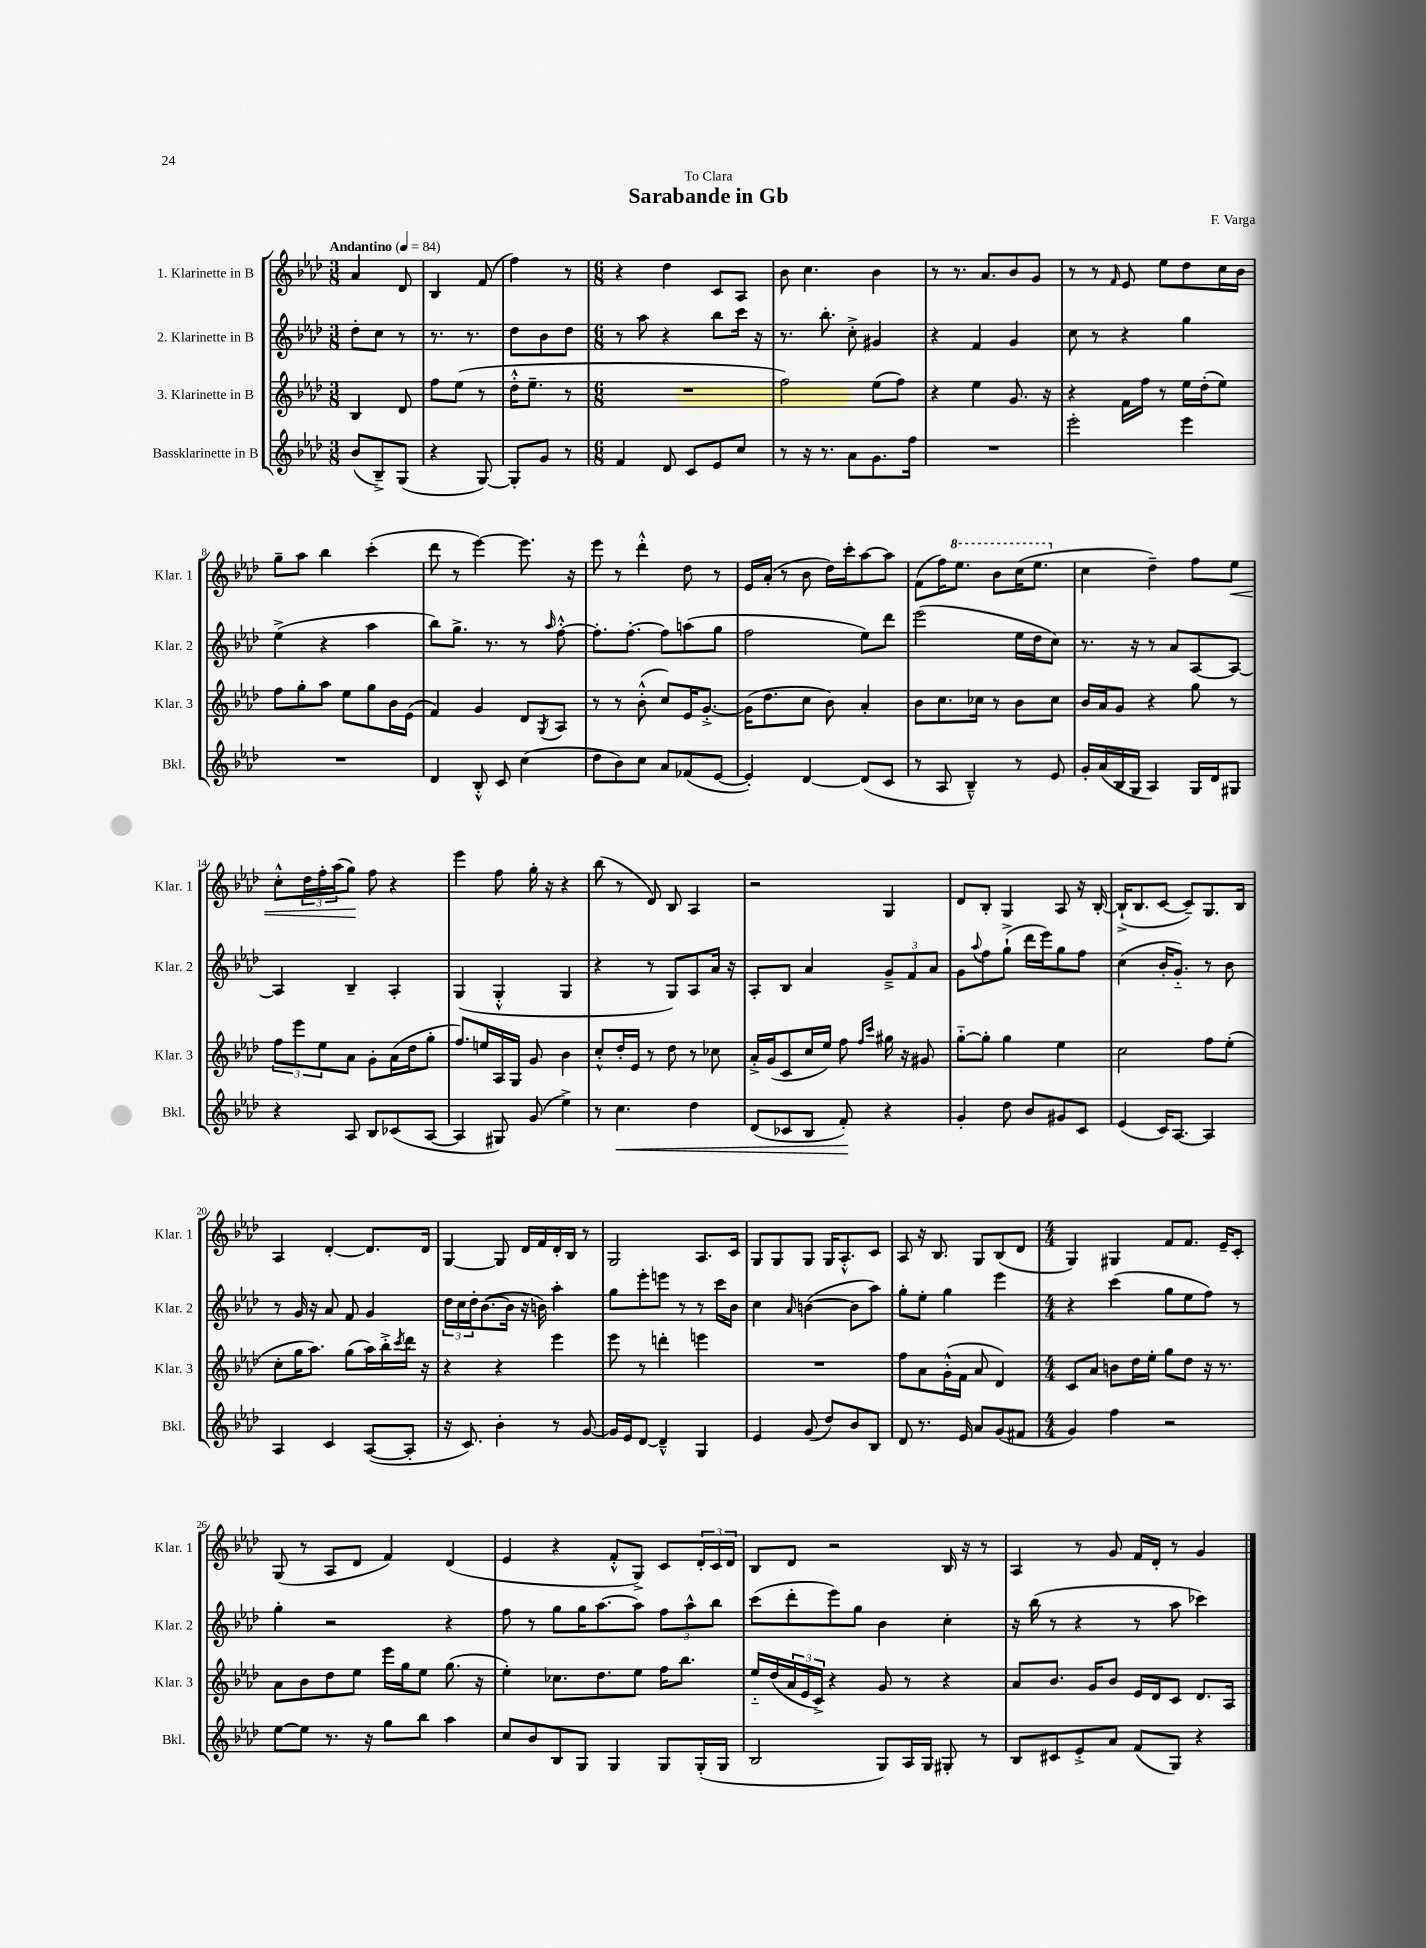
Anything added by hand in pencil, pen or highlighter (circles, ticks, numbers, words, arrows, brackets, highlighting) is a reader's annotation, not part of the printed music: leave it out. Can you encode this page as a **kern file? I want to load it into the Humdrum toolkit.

**kern	**kern	**kern	**kern
*staff4	*staff3	*staff2	*staff1
*clefG2	*clefG2	*clefG2	*clefG2
*k[b-e-a-d-]	*k[b-e-a-d-]	*k[b-e-a-d-]	*k[b-e-a-d-]
*M3/8	*M3/8	*M3/8	*M3/8
*MM84	*MM84	*MM84	*MM84
(8b-	4B-	8dd-'	4a-
8B-~^)	.	8cc	.
(8G	8d-	8r	8d-
=	=	=	=
4r	8ff	8.r	4B-
.	(8ee-	.	.
.	.	8.r	.
[8G)	8r	.	(8f
=	=	=	=
8G']	16dd-'^^	8dd-	4ff)
.	8.ee-~	.	.
8g	.	8b-	.
8r	8r	8dd-	8r
=	=	=	=
*M6/8	*M6/8	*M6/8	*M6/8
4f	2.r	8r	4r
.	.	8aa-	.
8d-	.	4r	4dd-
8c	.	.	.
8e-	.	8bb-	8c
8cc	.	16ccc	8A-
.	.	16r	.
=	=	=	=
8r	2ff)	8.r	8b-
16r	.	.	4.cc
8.r	.	8.bb-'	.
8a-	.	8cc'^	.
8.g	(8ee-	4g#	4b-
.	8ff)	.	.
16ff	.	.	.
=	=	=	=
2.r	4r	4r	8r
.	.	.	8.r
.	4ee-	4f	.
.	.	.	8.a-
.	8.g	4g	8b-
.	.	.	8g
.	16r	.	.
=	=	=	=
2eee-'	4r	8cc	8r
.	.	8r	8r
.	.	.	16qqf
.	16f	4r	8e-
.	16ff	.	.
.	8r	.	8ee-
4eee-	16ee-	4gg	8dd-
.	(16dd-'	.	.
.	8ee-)	.	16cc
.	.	.	16b-
=	=	=	=
2.r	8ff	(4ee-^	8gg~
.	8gg'	.	8aa-
.	8aa-	4r	4bb-
.	8ee-	.	.
.	8gg	4aa-	(4ccc'
.	16b-	.	.
.	(16e-	.	.
=	=	=	=
4d-	4f)	8bb-)	8ddd-
.	.	8.gg^	8r
8B-'^^	4g	.	[4eee-)
.	.	8.r	.
8c	.	.	.
(4cc	8d-	8r	8.eee-]
.	8qG	16qqaa-	.
.	8A-	[8ff'^^	.
.	.	.	16r
=	=	=	=
8dd-	8r	8.ff']	8eee-
8b-)	8r	.	8r
.	.	[8.ff'	.
8cc	(8b-'^^	.	4ddd-'^^
8a-	8cc)	8ff]	.
(8f-	16e-	(8aa	8dd-
.	[8.g'^	.	.
[8e-	.	8gg	8r
=	=	=	=
4e-'])	(16g]	2ff	16e-
.	8.dd-	.	(16a-'
.	.	.	8r
[4d-	8cc	.	8b-
.	8b-)	.	16dd-)
.	.	.	16ccc'
(8d-]	4a-'	8ee-)	[8aa-
8c	.	8ddd-	8aa-]
=	=	=	=
8r	8b-	(2eee-	(8f
8A-	8.cc	.	16ff)
.	.	.	8.eee-
4B-~^^)	.	.	.
.	16cc-	.	.
.	8r	.	8bb-
8r	8b-	16ee-	(16ccc
.	.	16dd-	8.eee-
8e-	8cc-	8cc)	.
=	=	=	=
16g'	16b-	8.r	4cc
(16a-	16a-	.	.
16B-	8g	.	.
16G	.	16r	.
4A-)	4r	8r	4dd-~)
.	.	8a-	.
16G	8gg	[8A-	8ff
16d-	.	.	.
8G#	8r	8A-_	8ee-
=	=	=	=
4r	12ff	4A-]	8cc'^^
.	12eee-	.	.
.	.	.	24dd-
.	12ee-	.	24ff'
.	.	.	(24aa-
8A-	8a-	4B-~	8gg)
8B-	8g'	.	8ff
(8c-	(16a-	4A-'	4r
.	16dd-	.	.
[8A-	8gg'	.	.
=	=	=	=
4A-]	8.ff)	(4G	4eee-
.	16ee	.	.
8G#)	16A-	4G'^^	8ff
.	16G	.	.
(8g	8g	.	16gg'
.	.	.	16r
4ee-^)	4b-	4G	4r
=	=	=	=
8r	8cc'^^	4r	(8bb-
4.cc	16dd-'	.	8r
.	16e-	.	.
.	8r	8r	8d-)
.	8dd-	8G)	8B-
4dd-	8r	8A-	4A-
.	8cc-	16a-	.
.	.	16r	.
=	=	=	=
(8d-	16a-'^	8A-'	2r
.	(16g	.	.
8c-	8c	8B-	.
8B-	16cc	4a-	.
.	16ee-)	.	.
8f')	8ff	.	.
.	16qqff	.	.
.	16qqccc	.	.
4r	16gg#	12g~^	4G
.	16r	.	.
.	.	12f	.
.	8g#	.	.
.	.	12a-	.
=	=	=	=
4g'	[8gg'~	8g	8d-
.	.	8qqaa-	.
.	8gg']	8ff	8B-'
8dd-	4gg	(8gg`^	4G
8b-	.	16ddd-	.
.	.	16eee-)	.
8g#	4ee-	8gg	8A-
8c	.	8ff	16r
.	.	.	[16B-'
=	=	=	=
(4e-	2cc	(4cc	(16B-`^]
.	.	.	8.B-
16c)	.	16b-'	[8c
[8.A-	.	8.g'~)	.
.	.	.	8c~])
4A-]	8ff	8r	8.G
.	(8ee-'	8b-	.
.	.	.	16B-
=	=	=	=
4A-	8cc'	8r	4A-
.	16gg	16g	.
.	8.aa-)	16r	.
4c	.	8a-	[4d-'
.	(8gg	8f	.
([8A-	16aa-)	4g	8.d-]
.	16bb-'^	.	.
.	8qccc	.	.
8A-']	16ddd-	.	.
.	16r	.	16d-
=	=	=	=
16r	4r	24dd-	[4G
.	.	24cc	.
8.c)	.	.	.
.	.	24dd-'	.
.	.	([8.b-	.
4b-'	4r	.	8G]
.	.	16b-]	.
.	.	16r	16d-
.	.	16b)	16f
8r	4eee-	4aa-'	16d-'
.	.	.	16B-
[8g	.	.	8r
=	=	=	=
16g]	8eee-	8gg	2G
16e-	.	.	.
[8d-	8r	8eee-'	.
4d-~^^]	4ddd'	8eee	.
.	.	8r	.
4G	4eee	8r	8.A-
.	.	16ccc	.
.	.	16b-	16c
=	=	=	=
4e-	2.r	4cc	8G
.	.	.	8G
.	.	16qqa-	.
(8g	.	([4b	8G
8dd-)	.	.	16G
.	.	.	8.A-'^^
8b-	.	8b]	.
8B-	.	8aa-)	8c
=	=	=	=
8d-	8ff	8gg'	8A-
8.r	8a-	8ee-'	16r
.	.	.	8.B-
.	(16g'^^	4gg	.
16e-	16f	.	.
8a-	8a-	.	8G
(8g	4d-)	4eee-	(8B-
8f#	.	.	8d-
=	=	=	=
*M4/4	*M4/4	*M4/4	*M4/4
4g)	8c	4r	4G)
.	8a-	.	.
4ff	8b	(4ccc	4G#
.	16dd-	.	.
.	16ee-'	.	.
2r	8gg	8gg	8f
.	8dd-	8ee-	8.f
.	16r	8ff)	.
.	8.r	.	16e-~
.	.	8r	8c'
=	=	=	=
[8ee-	8a-	4gg'	(8G
8ee-]	8b-	.	8r
8.r	8dd-	2r	8A-
.	8ee-	.	8d-
16r	.	.	.
8gg	16eee-	.	4f)
.	16gg	.	.
8bb-	8ee-	.	.
4aa-	(8.gg	4r	(4d-
.	16r	.	.
=	=	=	=
8cc	4ee-')	8ff	4e-
8b-	.	8r	.
8B-	8.cc-	8gg	4r
8G	.	16gg	.
.	8.dd-	[8.aa-	.
4G	.	.	8f'^^
.	8ee-	8aa-]	8G^)
8G	16ff	12ff	8c
.	8.bb-	.	.
.	.	12aa-^^	.
(16G'	.	.	24d-'
.	.	12bb-	24c
16G	.	.	.
.	.	.	24d-
=	=	=	=
2B-	16ee-'~	(8ccc	8B-
.	(16dd-	.	.
.	24a-	8ddd-'	8d-
.	24e-	.	.
.	24c^)	.	.
.	4r	8eee-)	2r
.	.	8gg	.
8G)	8g	4b-	.
16A-	8r	.	.
16G	.	.	.
8G#'	4r	4cc'	16B-
.	.	.	16r
8r	.	.	8r
=	=	=	=
8B-	8a-	16r	4A-
.	.	(16bb-	.
8c#	8.b-	8r	.
8e-'^	.	4r	8r
.	16g	.	.
8a-	8b-	.	8g
(8f	16e-	8r	16f
.	16d-	.	16d-'
8G)	8c	8aa-	8r
4r	8.d-	4ccc-)	4g
.	16A-	.	.
==	==	==	==
*-	*-	*-	*-
